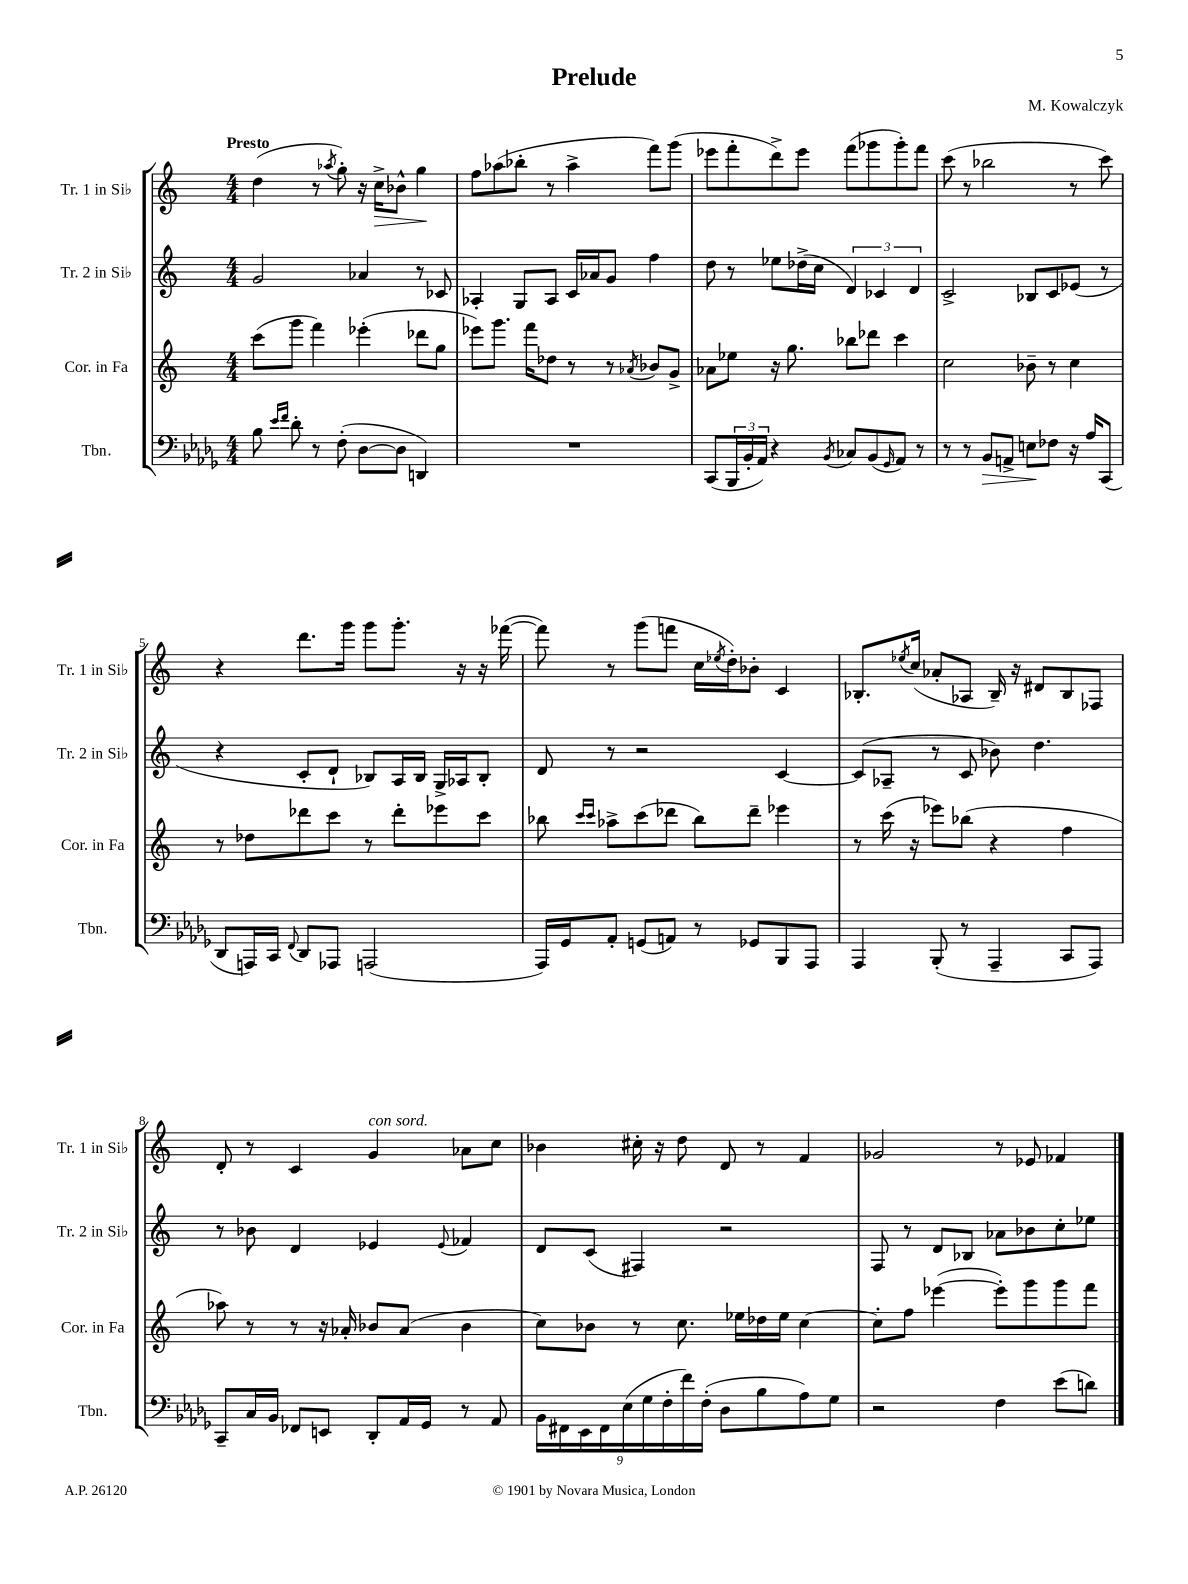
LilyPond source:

\header { title = "Prelude" composer = "M. Kowalczyk" }
<<
\new StaffGroup <<
\new Staff = "s0" \with { instrumentName = "Tr. 1 in Sib" shortInstrumentName = "Tr. 1 in Sib" } {
    \clef treble \key c \major \numericTimeSignature \time 4/4 \tempo "Presto"
    d''4( r8 \acciaccatura { aes''8 } g''8-.) r16 c''16->\> bes'8-^ g''4\! |
    f''8 aes''8( bes''8-. r8 aes''4-> f'''8) g'''8( |
    ees'''8 f'''8-. d'''8->) ees'''8 f'''8( ges'''8 ges'''8-.) f'''8 |
    c'''8( r8 bes''2 r8 c'''8) |
    r4 d'''8. g'''16 g'''8 g'''8.-. r16 r16 fes'''16~( |
    fes'''8) r8 g'''8( f'''8 c''16 \acciaccatura { ees''8 } d''16-.) bes'8-. c'4 |
    bes8.-. \acciaccatura { ees''8 } c''16( aes'8-. aes8 bes16--) r16 dis'8 bes8 fes8 |
    d'8-. r8 c'4 g'4^\markup { \italic "con sord." } aes'8 c''8 |
    bes'4 cis''16-. r16 d''8 d'8 r8 f'4 |
    ges'2 r8 ees'8 fes'4 \bar "|." |
}
\new Staff = "s1" \with { instrumentName = "Tr. 2 in Sib" shortInstrumentName = "Tr. 2 in Sib" } {
    \clef treble \key c \major \numericTimeSignature \time 4/4
    g'2 aes'4 r8 ces'8 |
    aes4-. g8 aes8 c'16 aes'16 g'8 f''4 |
    d''8 r8 ees''8 des''16->( c''16 \tuplet 3/2 { d'4) ces'4 d'4 } |
    c'2-> bes8 c'8 ees'8( r8 |
    r4 c'8-. d'8-! bes8) a16 bes16 g16-> aes16 bes8-. |
    d'8 r8 r2 c'4~ |
    c'8( aes8-- r8 c'8 bes'8) d''4. |
    r8 bes'8 d'4 ees'4 \appoggiatura { ees'8 } fes'4 |
    d'8 c'8( fis4) r2 |
    f8 r8 d'8 bes8 aes'8 bes'8 c''8-. ees''8 \bar "|." |
}
\new Staff = "s2" \with { instrumentName = "Cor. in Fa" shortInstrumentName = "Cor. in Fa" } {
    \clef treble \key c \major \numericTimeSignature \time 4/4
    c'''8( g'''8 f'''4) ees'''4-.( des'''8 g''8 |
    ees'''8) g'''8. f'''16 des''8 r8 r8 \acciaccatura { aes'8 } bes'8 g'8-> |
    aes'8 ees''8 r16 g''8. bes''8 des'''8 c'''4 |
    c''2 bes'8-- r8 c''4 |
    r8 des''8 des'''8 c'''8 r8 des'''8-. ees'''8 c'''8 |
    bes''8 \grace { c'''16 c'''16 } aes''8-> c'''8( des'''8 bes''8) des'''8-- ees'''4 |
    r8 c'''16( r16 ees'''8) bes''8( r4 f''4 |
    aes''8) r8 r8 r16 aes'16-. bes'8 aes'8( bes'4 |
    c''8) bes'8 r8 c''8. ees''16 des''16 ees''16 c''4~ |
    c''8-. f''8 ees'''4~( ees'''8-.) g'''8 g'''8 f'''8 \bar "|." |
}
\new Staff = "s3" \with { instrumentName = "Tbn." shortInstrumentName = "Tbn." } {
    \clef bass \key des \major \numericTimeSignature \time 4/4
    bes8 \grace { ees'16 f'16 } des'8-. r8 f8-.( des8~ des8 d,4) |
    R1 |
    c,8( \tuplet 3/2 { bes,,16 bes,16-. aes,16) } r4 \acciaccatura { bes,8 } ces8 bes,8( \grace { ges,16 } aes,8) r8 |
    r8 r8 bes,8\> a,8-> e8\! fes8 r16 aes16 c,8( |
    des,8 a,,16) c,16 \appoggiatura { f,8 } des,8 aes,,8 a,,2( |
    aes,,16) ges,16 aes,8-. g,8( a,8) r8 ges,8 bes,,8 aes,,8 |
    aes,,4 bes,,8-.( r8 aes,,4-- c,8 aes,,8) |
    c,8-- c16 bes,16 fes,8 e,8 des,8-. aes,16 ges,16 r8 aes,8 |
    \tuplet 9/8 { bes,16 fis,16 ees,16 fis,16 ees16( ges16 f16-. f'16) f16-.( } des8 bes8 aes8) ges8 |
    r2 f4 ees'8( d'8) \bar "|." |
}
>>
>>
